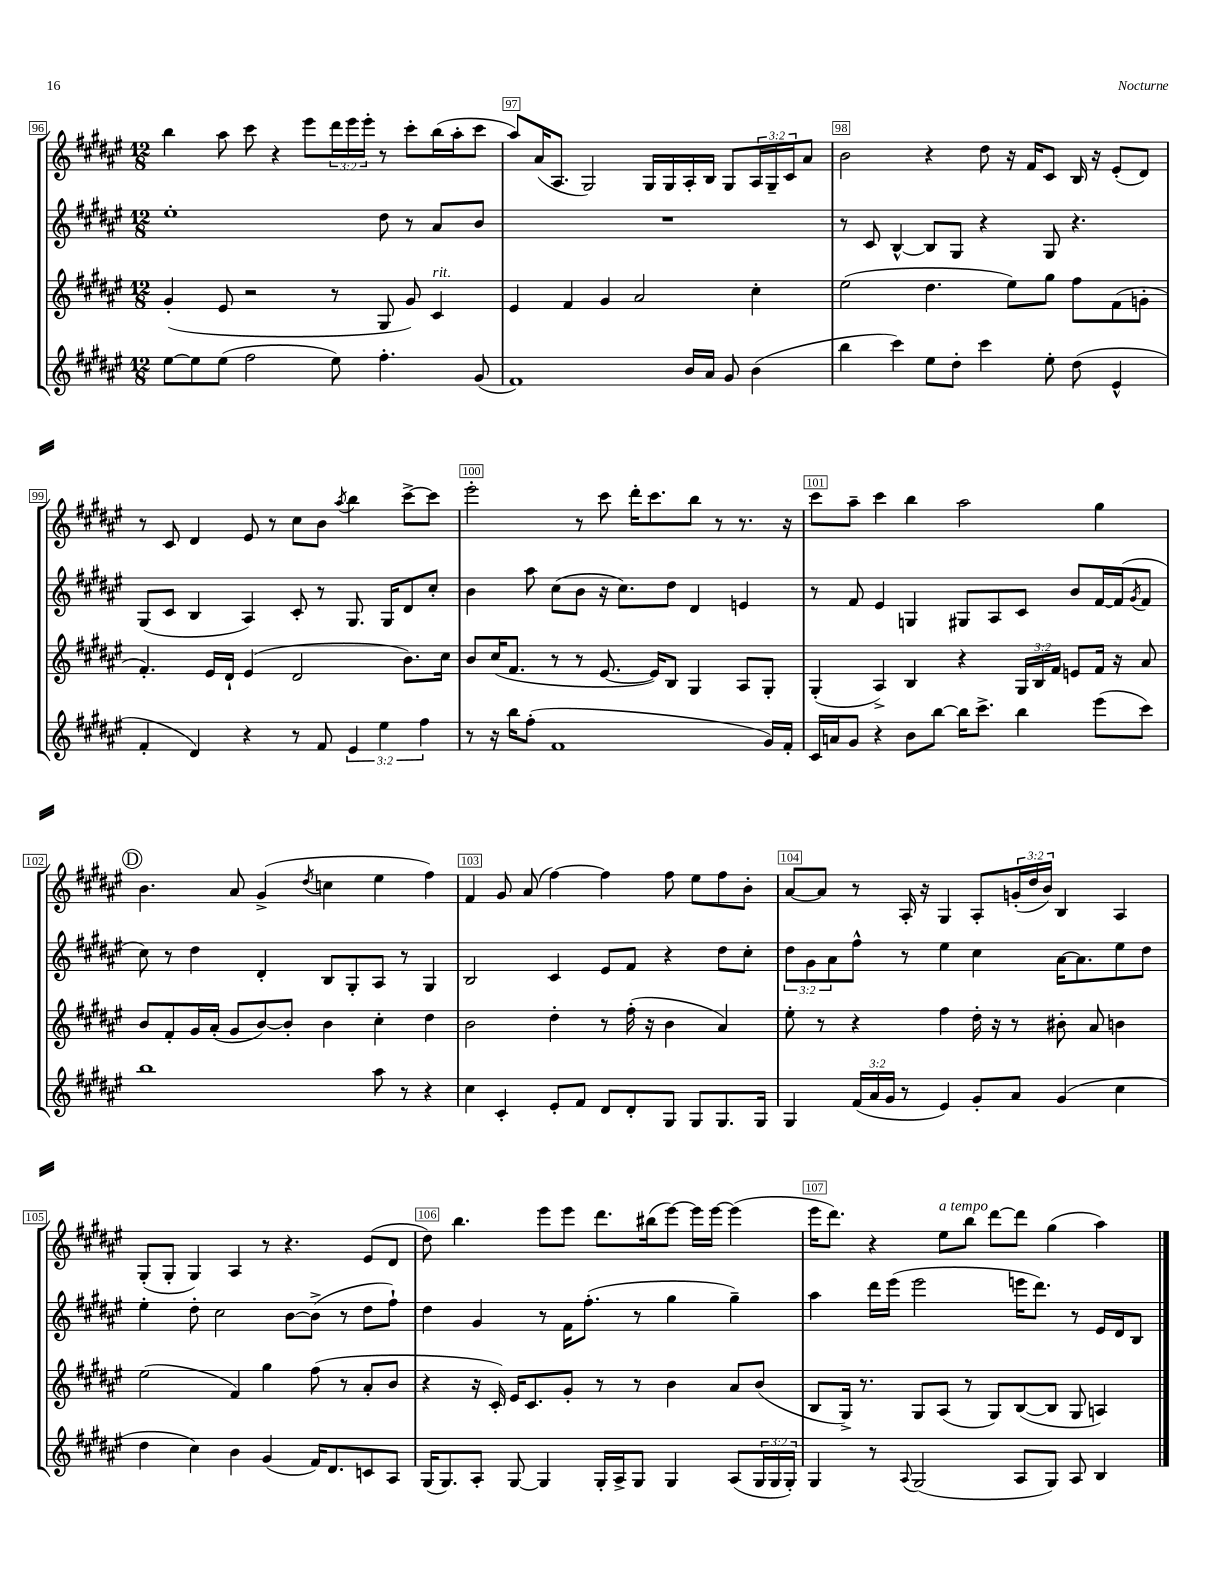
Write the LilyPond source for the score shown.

<<
\new StaffGroup <<
\new Staff = "s0" {
    \clef treble \key fis \major \numericTimeSignature \time 12/8 \override Staff.TupletNumber.text = #tuplet-number::calc-fraction-text
    b''4 ais''8 cis'''8 r4 eis'''8 \tuplet 3/2 { dis'''16 eis'''16 eis'''16-. } r8 cis'''8-. b''16( ais''16-. cis'''8 |
    ais''8) ais'16( ais8. gis2) gis16 gis16 ais16-. b16 gis8 \tuplet 3/2 { ais16 gis16-- cis'16 } ais'8 |
    b'2 r4 dis''8 r16 fis'16 cis'8 b16 r16 eis'8-.( dis'8) |
    r8 cis'8 dis'4 eis'8 r8 cis''8 b'8 \acciaccatura { ais''8 } b''4 cis'''8~-> cis'''8 |
    eis'''2-. r8 cis'''8 dis'''16-. cis'''8. b''8 r8 r8. r16 |
    cis'''8 ais''8-- cis'''4 b''4 ais''2 gis''4 |
    \mark \markup { \circle "D" } b'4. ais'8 gis'4->( \acciaccatura { dis''8 } c''4 eis''4 fis''4) |
    fis'4 gis'8 ais'8( fis''4~) fis''4 fis''8 eis''8 fis''8 b'8-. |
    ais'8~ ais'8 r8 ais16-. r16 gis4 ais8-. \tuplet 3/2 { g'16-.( dis''16 b'16) } b4 ais4 |
    gis8-.( gis8-. gis4) ais4 r8 r4. eis'8( dis'8 |
    dis''8) b''4. eis'''8 eis'''8 dis'''8. bis''16( eis'''8~) eis'''16 eis'''16~ eis'''4( |
    eis'''16 dis'''8.) r4 eis''8^\markup { \italic "a tempo" } b''8 dis'''8~ dis'''8 gis''4( ais''4) \bar "|." |
}
\new Staff = "s1" {
    \clef treble \key fis \major \numericTimeSignature \time 12/8 \override Staff.TupletNumber.text = #tuplet-number::calc-fraction-text
    eis''1-. dis''8 r8 ais'8 b'8 |
    R1. |
    r8 cis'8 b4~-^ b8 gis8 r4 gis8 r4. |
    gis8( cis'8 b4 ais4) cis'8-. r8 gis8. gis16 dis'8 cis''8-. |
    b'4 ais''8 cis''8( b'8 r16 cis''8.) dis''8 dis'4 e'4 |
    r8 fis'8 eis'4 g4 gis8 ais8 cis'8 b'8 fis'16~ fis'16( \acciaccatura { gis'8 } fis'8 |
    \mark \markup { \circle "D" } cis''8) r8 dis''4 dis'4-. b8 gis8-. ais8 r8 gis4 |
    b2 cis'4 eis'8 fis'8 r4 dis''8 cis''8-. |
    \tuplet 3/2 { dis''8 gis'8 ais'8 } fis''8-^ r8 eis''4 cis''4 ais'16~ ais'8. eis''8 dis''8 |
    eis''4-. dis''8-. cis''2 b'8~ b'8->( r8 dis''8 fis''8-!) |
    dis''4 gis'4 r8 fis'16 fis''8.-.( r8 gis''4 gis''4--) |
    ais''4 dis'''16 eis'''16( eis'''2 e'''16 dis'''8.) r8 eis'16 dis'16 b8 \bar "|." |
}
\new Staff = "s2" {
    \clef treble \key fis \major \numericTimeSignature \time 12/8 \override Staff.TupletNumber.text = #tuplet-number::calc-fraction-text
    gis'4-.( eis'8 r2 r8 gis8 gis'8) cis'4^\markup { \italic "rit." } |
    eis'4 fis'4 gis'4 ais'2 cis''4-. |
    eis''2( dis''4. eis''8) gis''8 fis''8 fis'8( g'8-. |
    fis'4.-.) eis'16 dis'16-! eis'4( dis'2 b'8.) cis''16 |
    b'8 cis''16( fis'8. r8 r8 eis'8.~ eis'16) b8 gis4 ais8 gis8-. |
    gis4-.( ais4->) b4 r4 \tuplet 3/2 { gis16 b16 fis'16 } e'8 fis'16 r16 ais'8 |
    \mark \markup { \circle "D" } b'8 fis'8-. gis'16 ais'16-.( gis'8 b'8~) b'8-. b'4 cis''4-. dis''4 |
    b'2 dis''4-. r8 fis''16-.( r16 b'4 ais'4) |
    eis''8-. r8 r4 fis''4 dis''16-. r16 r8 bis'8-. ais'8 b'4 |
    eis''2( fis'4) gis''4 fis''8( r8 ais'8-. b'8 |
    r4 r16 cis'16-.) eis'16 cis'8. gis'8-. r8 r8 b'4 ais'8 b'8( |
    b8 gis16->) r8. gis8 ais8( r8 gis8) b8~( b8 gis8 a4) \bar "|." |
}
\new Staff = "s3" {
    \clef treble \key fis \major \numericTimeSignature \time 12/8 \override Staff.TupletNumber.text = #tuplet-number::calc-fraction-text
    eis''8~ eis''8 eis''8( fis''2 eis''8) fis''4.-. gis'8( |
    fis'1) b'16 ais'16 gis'8 b'4( |
    b''4 cis'''4) eis''8 dis''8-. cis'''4 eis''8-. dis''8( eis'4-^ |
    fis'4-. dis'4) r4 r8 fis'8 \tuplet 3/2 { eis'4 eis''4 fis''4 } |
    r8 r16 b''16 fis''8-.( fis'1 gis'16) fis'16-. |
    cis'16 a'16 gis'8 r4 b'8 b''8~ b''16 cis'''8.-> b''4 eis'''8( cis'''8) |
    \mark \markup { \circle "D" } b''1 ais''8 r8 r4 |
    cis''4 cis'4-. eis'8-. fis'8 dis'8 dis'8-. gis8 gis8 gis8. gis16 |
    gis4 \tuplet 3/2 { fis'16( ais'16 gis'16 } r8 eis'4) gis'8-. ais'8 gis'4( cis''4 |
    dis''4 cis''4) b'4 gis'4( fis'16) dis'8. c'8 ais8 |
    gis16( gis8.) ais8-. gis8~ gis4 gis16-. ais16-> gis8 gis4 ais8( \tuplet 3/2 { gis16 gis16 gis16-.) } |
    gis4 r8 \appoggiatura { ais8 } gis2( ais8 gis8) ais8 b4 \bar "|." |
}
>>
>>
\layout { \context { \Score currentBarNumber = #96 \override BarNumber.break-visibility = ##(#f #t #t) barNumberVisibility = #all-bar-numbers-visible \override BarNumber.stencil = #(make-stencil-boxer 0.1 0.3 ly:text-interface::print) } }
